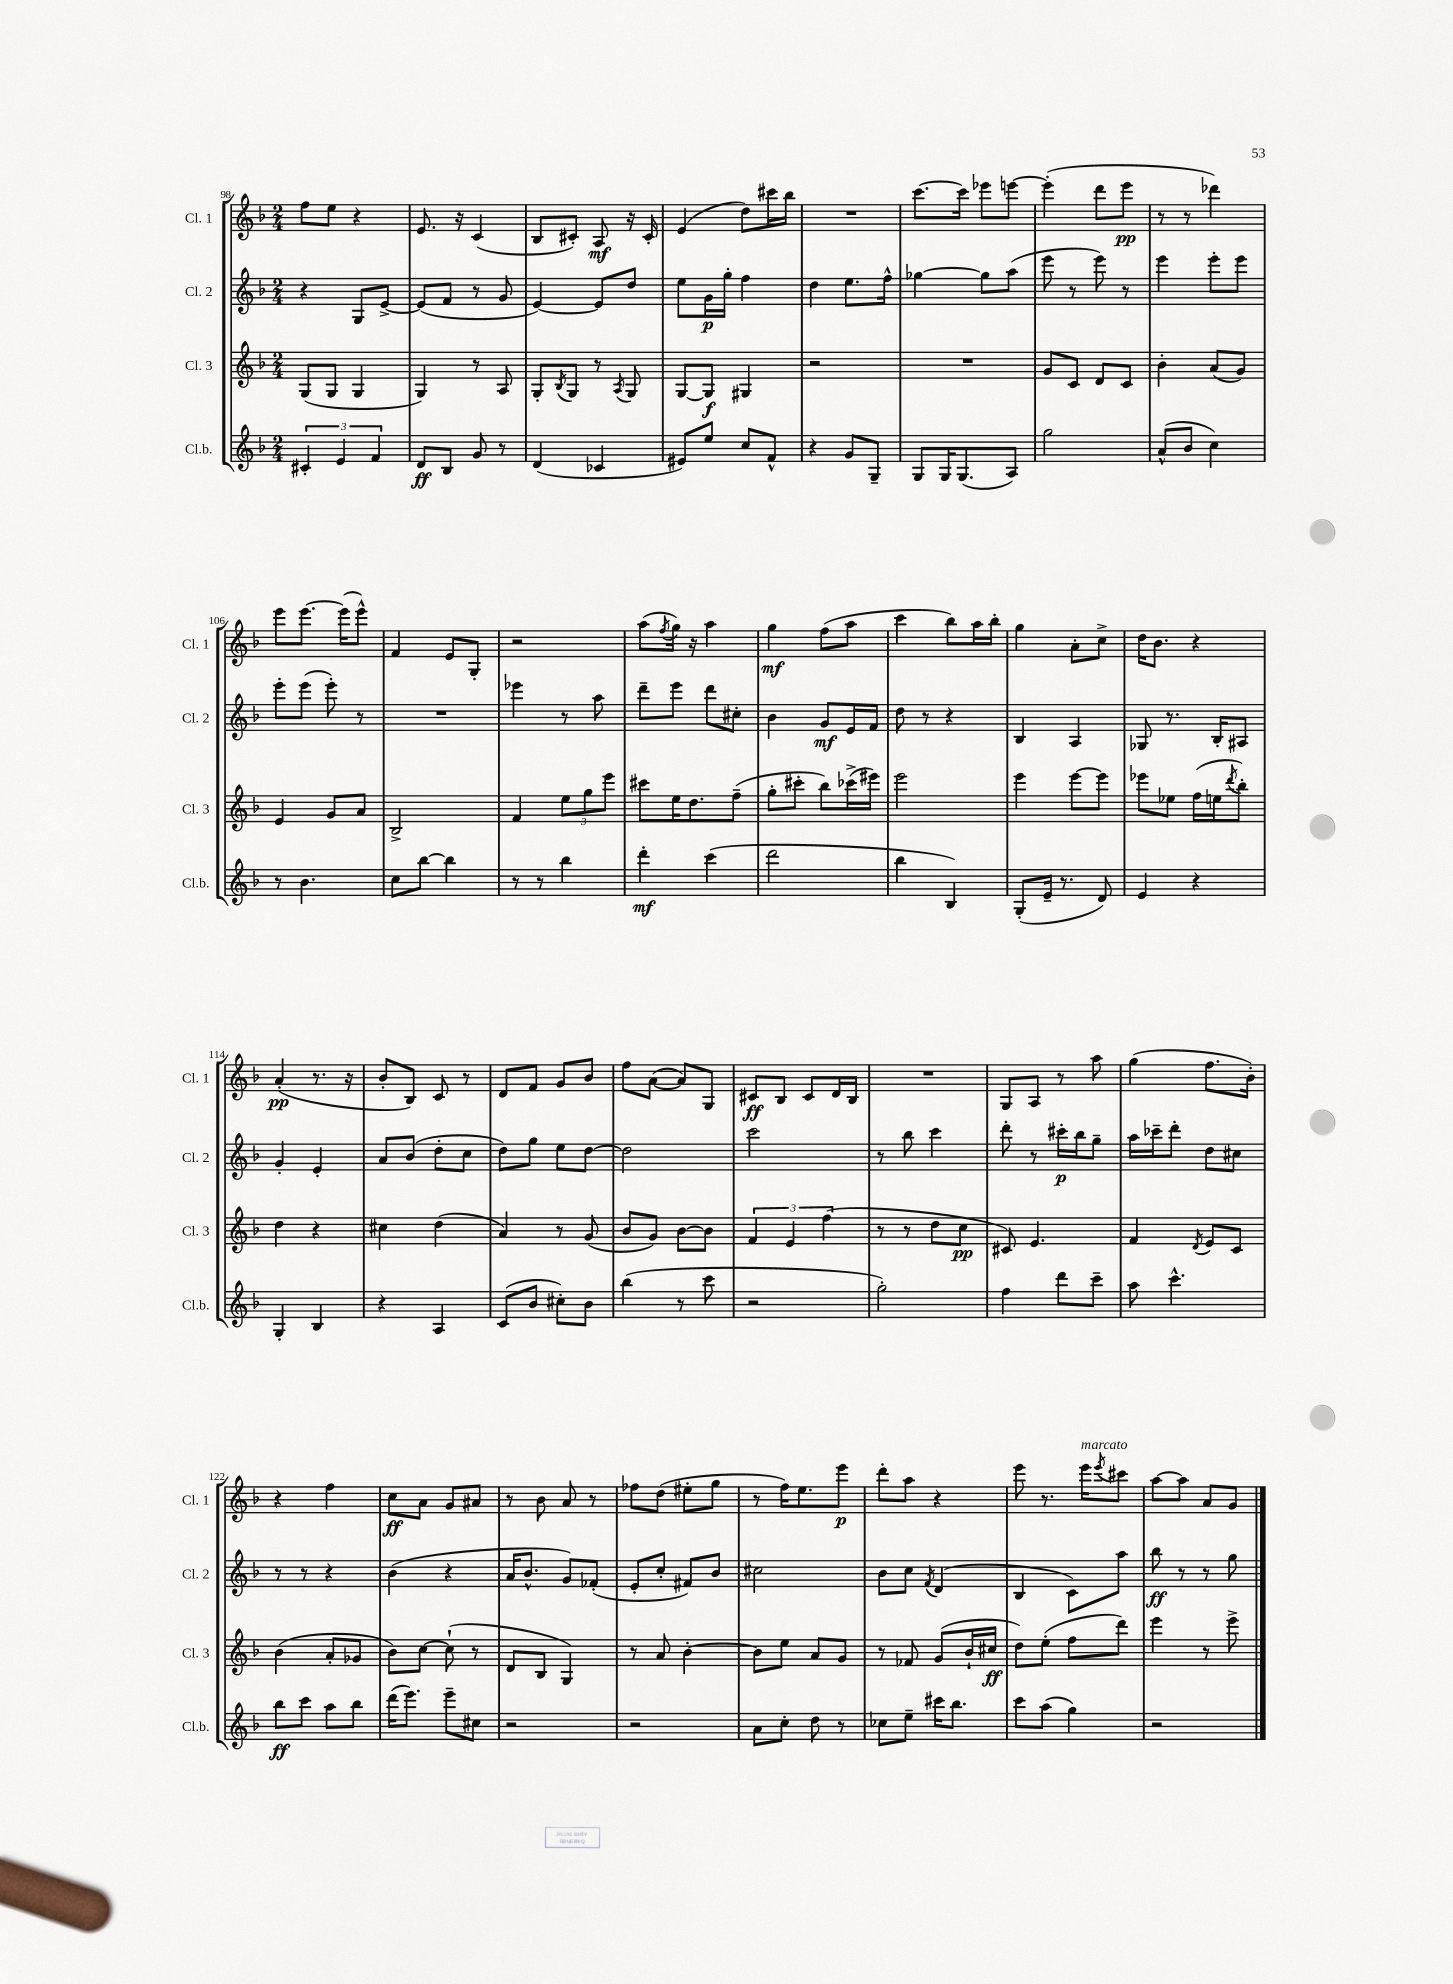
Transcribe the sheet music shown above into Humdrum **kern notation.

**kern	**kern	**kern	**kern
*staff4	*staff3	*staff2	*staff1
*clefG2	*clefG2	*clefG2	*clefG2
*k[b-]	*k[b-]	*k[b-]	*k[b-]
*M2/4	*M2/4	*M2/4	*M2/4
6c#'/	(8G/L	4r	8ff\L
.	8G/J	.	8ee\J
6e/	.	.	.
.	4G/	8G/L	4r
6f/	.	.	.
.	.	[8e^/J	.
=	=	=	=
8d/L	4G/)	(8e/]L	8.e/
8B-/J	.	8f/J	.
.	.	.	16r
8g/	8r	8r	(4c/
8r	8A/	8g/	.
=	=	=	=
(4d/	8G'/L	[4e/)	8B-/L
.	8qB-/	.	.
.	8G/J	.	8c#'/J)
4c-/	8r	8e/]L	8A/
.	8qA/	.	.
.	8G/	8dd/J	16r
.	.	.	16c#'/
=	=	=	=
8e#/L)	[8G/L	8ee\L	(4e/
8ee/J	8G/]J	16g\L	.
.	.	16gg'\JJ	.
8cc/L	4G#/	4ff\	8dd\L)
8f^^/J	.	.	16ccc#\L
.	.	.	16bb-\JJ
=	=	=	=
4r	2r	4dd\	2r
8g/L	.	8.ee\L	.
8G~/J	.	.	.
.	.	16ff^^\Jk	.
=	=	=	=
8G/L	2r	[4gg-\	[8.ccc\L
16G/K	.	.	.
(8.G/	.	.	16ccc\]Jk
.	.	8gg-\]L	8eee-\L
8A/J)	.	(8aa\J	[8eee\J
=	=	=	=
2gg\	8g/L	8eee\	(4eee'\]
.	8c/J	8r	.
.	8d/L	8eee\)	8ddd\L
.	8c/J	8r	8eee\J
=	=	=	=
(8a^^/L	4b-'\	4eee\	8r
8b-/J	.	.	8r
4cc\)	(8a/L	8eee'\L	4ddd-\)
.	8g/J)	8eee\J	.
=	=	=	=
8r	4e/	8eee'\L	8eee\L
4.b-\	.	(8eee\J	[8.eee\J
.	8g/L	8eee'\)	.
.	.	.	(16eee\]LK
.	8a/J	8r	8eee^^\J)
=	=	=	=
8cc\L	2B-^/	2r	4f/
[8bb-\J	.	.	.
4bb-\]	.	.	8e/L
.	.	.	8G'/J
=	=	=	=
8r	4f/	4eee-\	2r
8r	.	.	.
4bb-\	12ee\L	8r	.
.	12gg\	.	.
.	.	8aa\	.
.	12eee\J	.	.
=	=	=	=
4ddd'\	8ccc#\L	8ddd~\L	(8aa\L
.	.	.	8qff/
.	16ee\K	8eee\J	16gg\Jk)
.	8.dd\	.	16r
(4ccc\	.	8ddd\L	4aa\
.	(8ff~\J	8cc#'\J	.
=	=	=	=
2ddd\	8gg'\L	4b-\	4gg\
.	8ccc#'\J	.	.
.	8bb-\L)	8g/L	(8ff\L
.	(16ccc-^\L	16e/L	8aa\J
.	16eee#\JJ)	16f/JJ	.
=	=	=	=
4bb-\	2eee\	8dd\	4ccc\
.	.	8r	.
4B-/)	.	4r	8bb-\L)
.	.	.	16aa\L
.	.	.	16bb-'\JJ
=	=	=	=
(8G'/L	4eee\	4B-/	4gg\
16e~/Jk	.	.	.
8.r	.	.	.
.	[8eee\L	4A/	8a'\L
8d/)	8eee\]J	.	8cc^\J
=	=	=	=
4e/	8eee-\L	8G-/	16dd\LK
.	.	.	8.b-\J
.	8ee-\J	8.r	.
4r	(16ff\LL	.	4r
.	16ee\J	16B-'/LK	.
.	8qddd/	.	.
.	8bb-'\J)	8A#/J	.
=	=	=	=
4G'/	4dd\	4g'/	(4a'/
4B-/	4r	4e'/	8.r
.	.	.	16r
=	=	=	=
4r	4cc#\	8a/L	8b-'/L
.	.	(8b-/J	8B-/J)
4A/	(4dd\	8dd'\L	8c/
.	.	8cc\J	8r
=	=	=	=
(8c/L	4a/)	8dd\L)	8d/L
8b-/J	.	8gg\J	8f/J
8cc#'\L)	8r	8ee\L	8g/L
8b-\J	(8g/	[8dd\J	8b-/J
=	=	=	=
(4bb-\	8b-/L	2dd\]	8ff\L
.	8g/J)	.	([8a\J
8r	[8b-\L	.	8a/]L)
8ccc\	8b-\]J	.	8G/J
=	=	=	=
2r	6f/	2ccc\	8c#/L
.	.	.	8B-/J
.	6e/	.	.
.	.	.	8c#/L
.	(6ff\	.	.
.	.	.	16d/L
.	.	.	16B-/JJ
=	=	=	=
2gg'\)	8r	8r	2r
.	8r	8bb-\	.
.	8dd\L	4ccc\	.
.	8cc\J	.	.
=	=	=	=
4ff\	8c#/)	8ddd'\	8G/L
.	4.e/	8r	8A/J
8ddd\L	.	16ccc#'\LL	8r
.	.	16bb-\J	.
8ccc~\J	.	8gg~\J	8aa\
=	=	=	=
8aa\	4f/	16aa\LL	(4gg\
.	.	16ccc-~\J	.
4.ccc^^\	.	8ddd'\J	.
.	8qd/	.	.
.	8e/L	8dd\L	8.ff\L
.	8c/J	8cc#\J	.
.	.	.	16b-'\Jk)
=	=	=	=
8bb-\L	(4b-\	8r	4r
8ccc\J	.	8r	.
8aa\L	8a'/L	4r	4ff\
8bb-\J	8g-/J	.	.
=	=	=	=
(16ddd\LK	8b-\L)	(4b-\	8cc\L
8.eee\J)	.	.	.
.	[8cc\J	.	8a\J
8eee~\L	(8cc`\]	4r	8g/L
8cc#\J	8r	.	8a#/J
=	=	=	=
2r	8d/L	16a/LK	8r
.	.	8.b-^^/J	.
.	8B-/J	.	8b-\
.	4G/)	8g/L)	8a/
.	.	(8f-'/J	8r
=	=	=	=
2r	8r	8e'/L	8ff-\L
.	8a/	8cc'/J	(8dd\J
.	[4b-'\	8f#/L)	8ee#'\L
.	.	8b-/J	8gg\J
=	=	=	=
8a\L	8b-\]L	2cc#\	8r
8cc'\J	8ee\J	.	16ff\LK)
.	.	.	8.ee\
8dd\	8a/L	.	.
8r	8g/J	.	8eee\J
=	=	=	=
8cc-\L	8r	8b-\L	8ddd'\L
8ee~\J	8f-/	8cc\J	8aa\J
.	.	8qf/	.
16ccc#\LK	(8g/L	(4d/	4r
8.bb-\J	.	.	.
.	16b-`/L	.	.
.	16cc#/JJ	.	.
=	=	=	=
8ccc\L	8dd\L)	4B-/	8eee\
(8aa\J	(8ee'\J	.	8.r
4gg\)	8ff\L	8c\L)	.
.	.	.	16eee\LK
.	.	.	8qeee/
.	8ddd\J)	8aa\J	8ccc#\J
=	=	=	=
2r	4eee\	8bb-\	[8aa\L
.	.	8r	8aa\]J
.	8r	8r	8a/L
.	8eee^\	8gg\	8g/J
==	==	==	==
*-	*-	*-	*-
